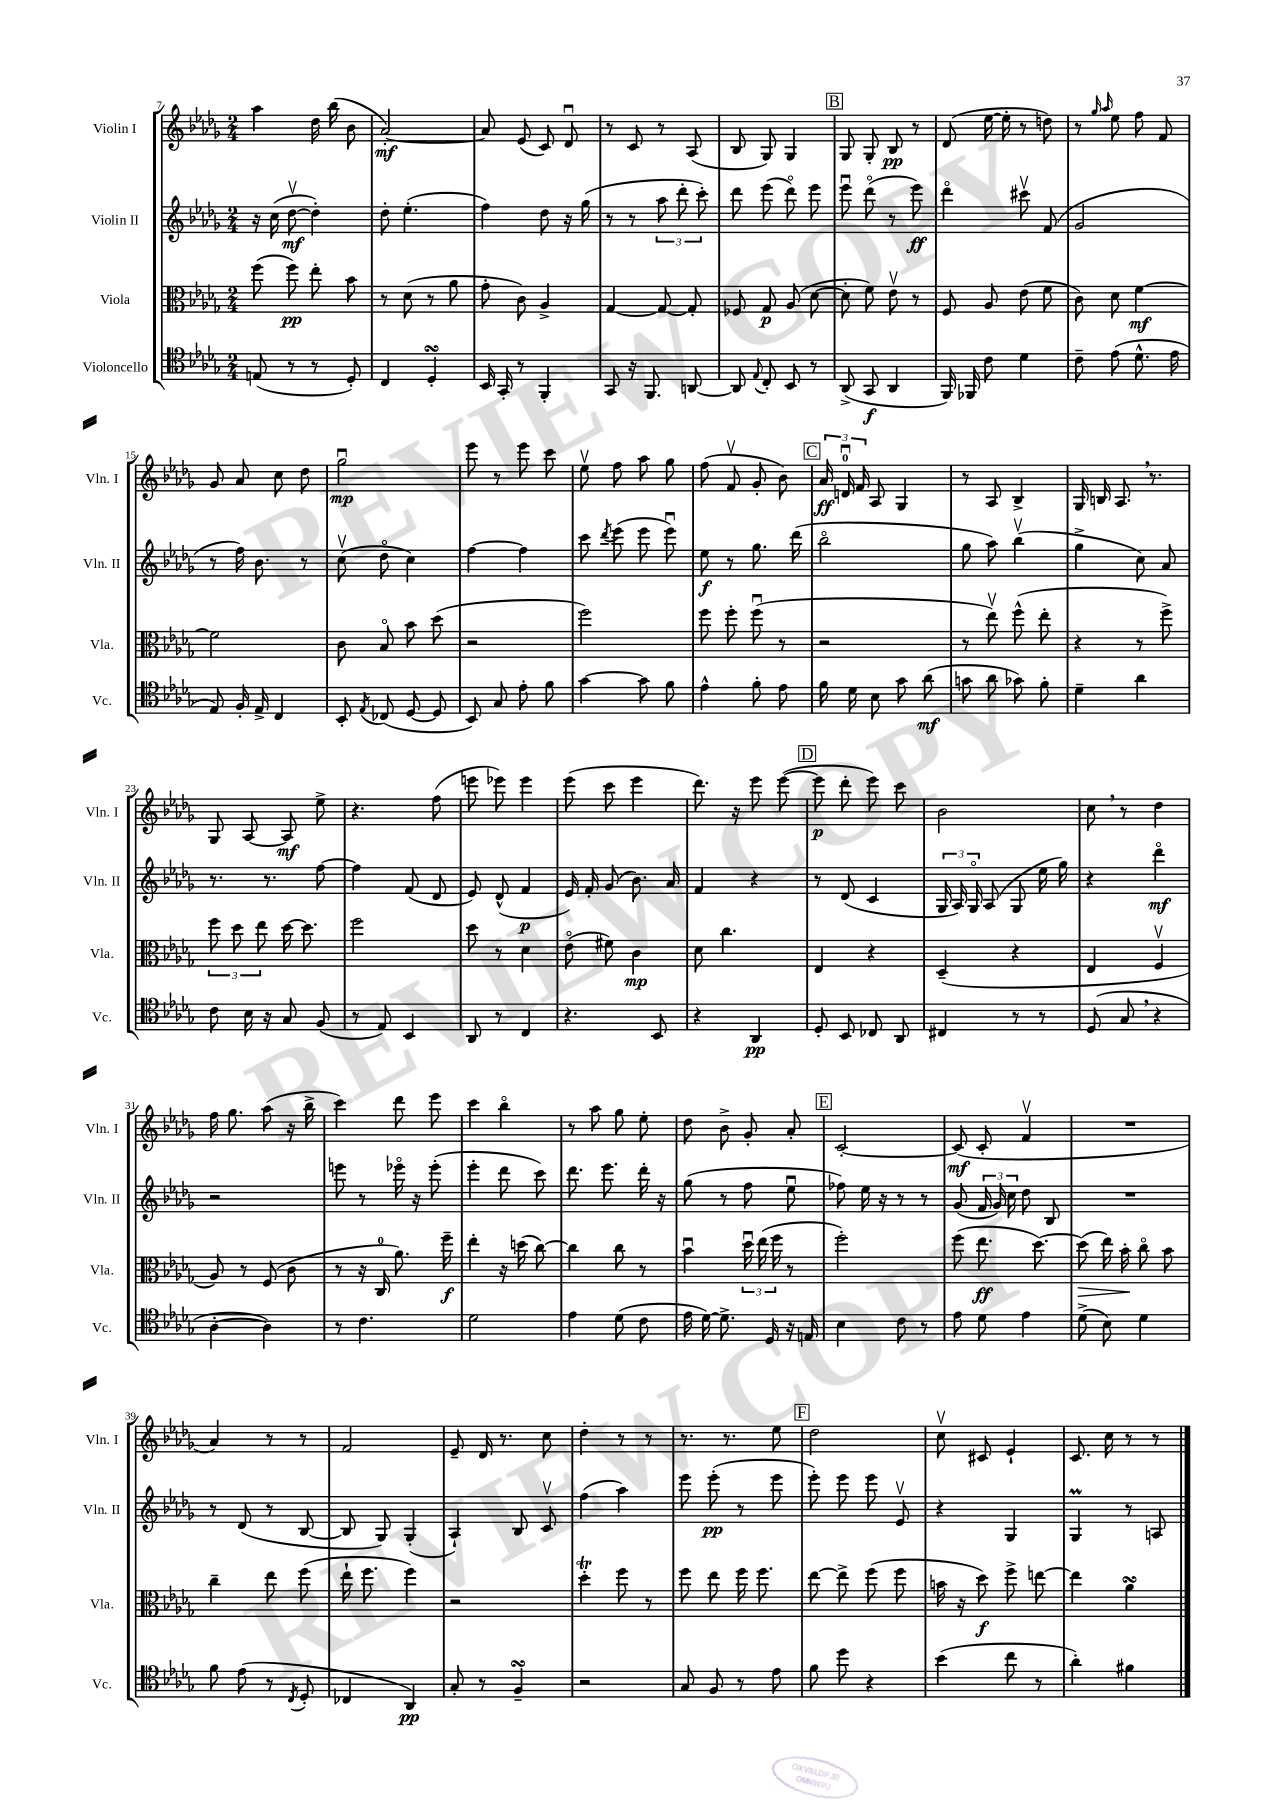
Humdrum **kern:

**kern	**kern	**kern	**kern
*staff4	*staff3	*staff2	*staff1
*clefC4	*clefC3	*clefG2	*clefG2
*k[b-e-a-d-g-]	*k[b-e-a-d-g-]	*k[b-e-a-d-g-]	*k[b-e-a-d-g-]
*M2/4	*M2/4	*M2/4	*M2/4
(8E/	(8ff\	16r	4aa-\
.	.	(16cc\	.
8r	8ff\)	[8dd-v\	.
8r	8ee-'\	4dd-'\])	16dd-\
.	.	.	(16bb-\
8D-'/)	8b-\	.	8b-\
=	=	=	=
4C/	8r	8dd-'\	[2a-'/)
.	(8d-\	(4.ee-'\	.
4D-'/	8r	.	.
.	8a-\	.	.
=	=	=	=
16BB-/	8g-'\	4ff\)	8a-/]
16GG-'/	.	.	.
8r	8c\)	.	(8e-/
4FF'/	4A-^/	8dd-\	8c/)
.	.	16r	8d-u/
.	.	(16gg-\	.
=	=	=	=
8GG-/	[4G-/	8r	8r
16r	.	8r	8c/
8.FF/	.	.	.
.	8G-/_	12aa-\	8r
.	.	12ddd-'\	.
[8AA/	8G-'/]	.	(8A-/
.	.	12ccc'\)	.
=	=	=	=
8AA/]	8F-/	8ddd-\	8B-/
8qqE-/	.	.	.
8C'/	8G-/	(8eee-\	8G-/)
8BB-/	(8A-/	8ddd-o\)	4G-/
8r	[8d-\	8eee-\	.
=	=	=	=
(8AA-^/	8d-'\]	8eee-u\	8G-/
8GG-/	8f\)	(8ddd-o\	8G-'/
4AA-/	8e-v\	8r	8B-/
.	8r	8eee-\)	8r
=	=	=	=
16FF/)	8F/	4ddd-o\	(8d-/
16FF-/	.	.	.
8c\	8A-/	.	[16ee-\
.	.	.	16ee-'\]
4d-\	(8e-\	8ccc#v\	8r
.	8f\	(8f/	8dd\)
=	=	=	=
8c~\	8c\)	2g-/	8r
.	.	.	16qqgg-/
.	.	.	16qqaa-/
(8e-\	8d-\	.	8ee-\
8.d-^^\	[4f\	.	8ff\
.	.	.	8f/
16e-\	.	.	.
=	=	=	=
8E-/)	2f\]	8r	8g-/
16F'/	.	16ff\)	8a-/
16E-^/	.	8.b-\	.
4C/	.	.	8cc\
.	.	8r	8dd-\
=	=	=	=
8BB-'/	8c\	(8ccv\	2gg-u\
8qE-/	.	.	.
(8C-/	8B-o/	8dd-o\	.
[8D-/	8b-\	4cc\)	.
8D-/]	(8dd-\	.	.
=	=	=	=
8BB-/)	2r	[4ff\	8eee-\
8G-/	.	.	8r
8e-'\	.	4ff\]	8eee-\
8f\	.	.	8ccc\
=	=	=	=
[4g-\	2ff\)	8ccc\	8ee-v\
.	.	8qddd-/	.
.	.	(8eee-\	8ff\
8g-\]	.	8eee-\	8aa-\
8f\	.	8eee-u\)	8gg-\
=	=	=	=
4e-^^\	8ff\	8ee-\	(8ff\
.	8ff'\	8r	8fv/
8f'\	(8ffu\	8.gg-\	8g-'/
8e-\	8r	.	8b-\)
.	.	(16ddd-\	.
=	=	=	=
16f\	2r	2bb-o\	24a-/
.	.	.	24du/
16d-\	.	.	.
.	.	.	24f/
8B-\	.	.	8A-/
8g-\	.	.	4G-/
(8a-\	.	.	.
=	=	=	=
8g\	8r	8gg-\	8r
8a-\	8ee-v\)	8aa-\)	8A-/
8g-\)	(8ff^^\	(4bb-v\	4B-^/
8f'\	8ee-'\	.	.
=	=	=	=
4d-~\	4r	4gg-^\	16G-/
.	.	.	16B/
.	.	.	8.A-/
4a-\	8r	8cc\)	.
.	.	.	8.r
.	8ff^\)	8a-/	.
=	=	=	=
8c\	12ff\	8.r	8G-/
.	12dd-\	.	.
16B-\	.	.	[8A-/
.	12ee-\	.	.
16r	.	8.r	.
8G-/	[16dd-\	.	8A-/]
.	8.dd-\]	.	.
(8F/	.	[8ff\	8ee-^\
=	=	=	=
8r	2ff\	4ff\]	4.r
8E-/)	.	.	.
4BB-/	.	(8f/	.
.	.	8d-/	(8ff\
=	=	=	=
8AA-/	8dd-\	8e-/)	8eee\
8r	8r	(8d-^^/	8eee-\)
4C/	4d-\	4f/	4eee-\
=	=	=	=
4.r	(8e-o\	16e-/)	(8eee-\
.	.	16f'/	.
.	8f#\)	(8g-/	8ccc\
.	4c\	8.b-\)	4eee-\
8BB-/	.	.	.
.	.	16a-/	.
=	=	=	=
4r	8d-\	4f/	8.ddd-\)
.	4.cc\	.	.
.	.	.	16r
4AA-/	.	4r	8eee-\
.	.	.	([8eee-\
=	=	=	=
8D-'/	4E-/	8r	8eee-\]
8BB-/	.	(8d-/	8ddd-'\
8C-/	4r	4c/	8eee-\)
8AA-/	.	.	8ccc\
=	=	=	=
4C#/	(4D-~/	24G-/	2b-\
.	.	24A-/)	.
.	.	24G-o/	.
.	.	(8A-/	.
8r	4r	8G-/	.
8r	.	16ee-\	.
.	.	16gg-\)	.
=	=	=	=
(8D-/	4E-/	4r	8cc\
8G-/	.	.	8r
4r	4Fv/	4ddd-o\	4dd-\
=	=	=	=
[4A-'\	8A-/)	2r	16ff\
.	.	.	8.gg-\
.	8r	.	.
4A-\])	(8F/	.	(8aa-\
.	8c\	.	16r
.	.	.	16bb-^\
=	=	=	=
8r	8r	8eee\	4ccc\)
4.c\	16r	8r	.
.	16C/	.	.
.	8.a-\)	16eee-o\	8ddd-\
.	.	16r	.
.	.	(8eee-'\	8eee-\
.	16ff~\	.	.
=	=	=	=
2d-\	4ee-'\	4eee-'\	4ccc\
.	16r	8ddd-\	4bb-o\
.	(16dd\	.	.
.	[8cc\)	8ccc\)	.
=	=	=	=
4e-\	4cc\]	8.ddd-\	8r
.	.	.	8aa-\
.	.	8.eee-\	.
(8d-\	8cc\	.	8gg-\
8c\	8r	16ddd-'\	8ee-'\
.	.	16r	.
=	=	=	=
16e-\	4b-u\	(8gg-\	8dd-\
[16d-\)	.	.	.
8.d-^\]	.	8r	8b-^\
.	24dd-u\	8ff\	8g-'/
.	(24ee-\	.	.
16D-/	.	.	.
.	24ff\	.	.
16r	8r	8ee-u\	8a-'/
16E/	.	.	.
=	=	=	=
4B-\	2ff'\)	8ff-\)	[2c'/
.	.	16ee-\	.
.	.	16r	.
8c\	.	8r	.
8r	.	8r	.
=	=	=	=
8e-\	(8ff\	(8g-/	(8c/]
8d-\	8.ee-\	24f/	8c'/
.	.	24g-/)	.
.	.	24cc\	.
4e-\	.	8dd-\	4fv/
.	[8.dd-\)	.	.
.	.	8B-/	.
=	=	=	=
(8d-^\	(8dd-\]	2r	2r
8B-\)	16ee-\)	.	.
.	16b-'\	.	.
4d-\	8cco\	.	.
.	8b-\	.	.
=	=	=	=
8f\	4cc~\	8r	4a-/)
(8e-\	.	(8d-/	.
8r	8ee-\	8r	8r
8qC/	.	.	.
8D-'/	(8ff\	[8B-/	8r
=	=	=	=
4C-/	16ee-`\	8B-/]	2f/
.	8.ff\	.	.
.	.	8G-/)	.
4AA-/)	4ff\)	(4G-'/	.
=	=	=	=
8G-'/	2r	4A-`/)	8e-~/
8r	.	.	16d-/
.	.	.	8.r
4F~/	.	8B-/	.
.	.	8cv/	8cc\
=	=	=	=
2r	4dd-'\	(4ff\	4dd-'\
.	8ff\	4aa-\)	8r
.	8r	.	8r
=	=	=	=
8G-/	8ff\	8eee-\	8.r
8F/	8ee-\	(8eee-'\	.
.	.	.	8.r
8r	16ff\	8r	.
.	8.ff\	.	.
8e-\	.	8eee-\	8ee-\
=	=	=	=
8f\	[8ee-\	8eee-'\)	2dd-\
8dd-\	8ee-^\]	8eee-\	.
4r	(8ff\	8eee-\	.
.	8ff\	8e-v/	.
=	=	=	=
(4b-\	16b\	4r	8ccv\
.	16r	.	.
.	8dd-\)	.	8c#/
8cc\	8ff^\	4G-/	4e-`/
8r	[8ee\	.	.
=	=	=	=
4a-'\)	4ee\]	4G-/	8.c/
.	.	.	16cc\
4f#\	4a-\	8r	8r
.	.	8A/	8r
==	==	==	==
*-	*-	*-	*-
